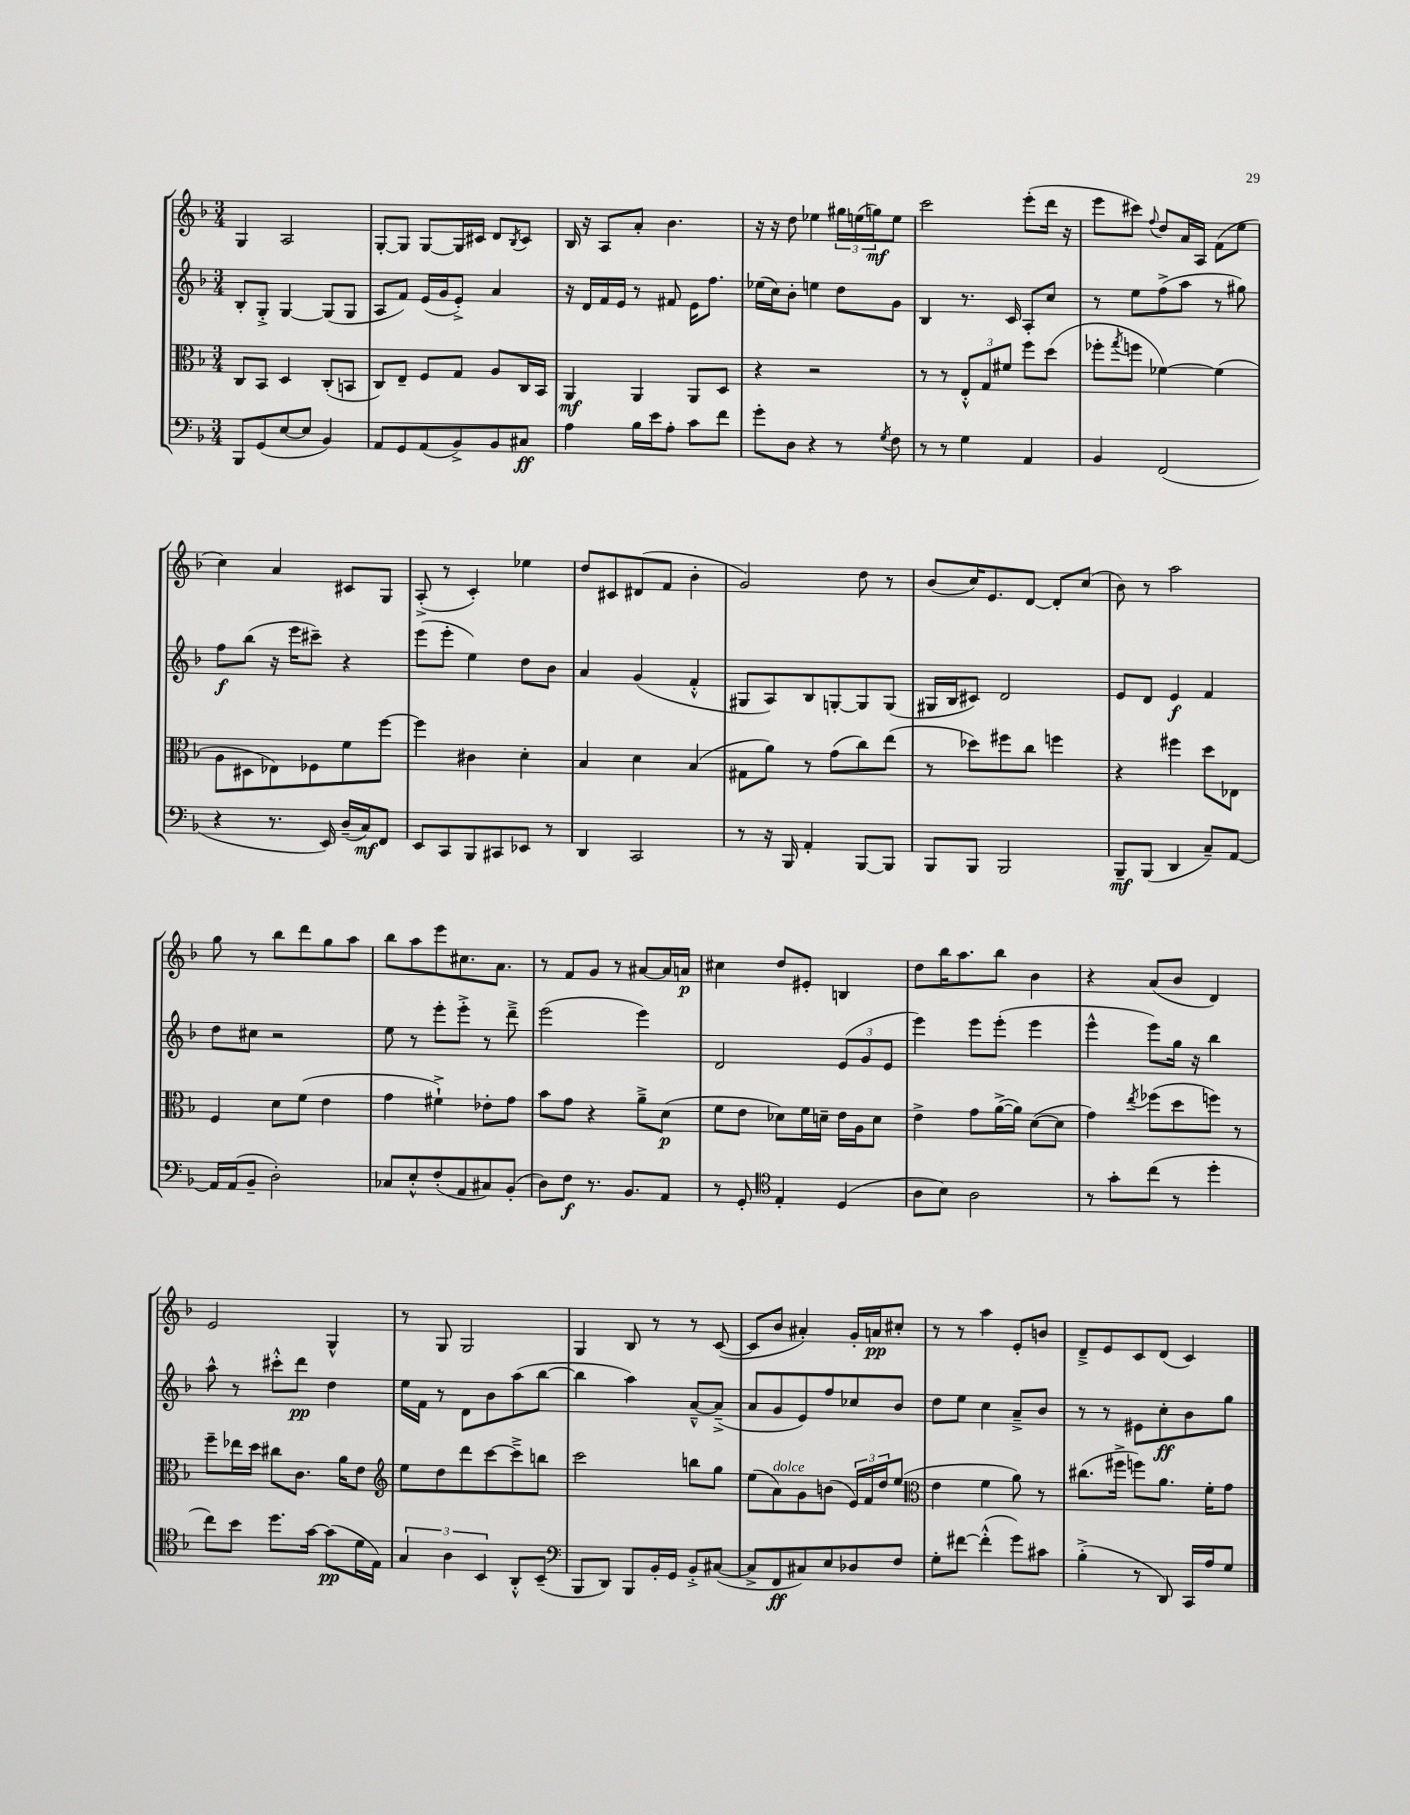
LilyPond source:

<<
\new StaffGroup <<
\new Staff = "s0" {
    \clef treble \key f \major \numericTimeSignature \time 3/4
    g4 a2 |
    g8~-. g8 g8~ g16 cis'16 d'8 \acciaccatura { bes8 } cis'8 |
    bes16 r16 a8 a'8-. bes'4. |
    r16 r16 d''8 ees''4 \tuplet 3/2 { gis''16 e''16( g''16\mf) } e''8 |
    c'''2 e'''8-.( d'''16 r16 |
    e'''8 cis'''8) \appoggiatura { f''8 } d''8 a'16 a16 f'8( e''8 |
    c''4) a'4 cis'8 g8 |
    a8-.->( r8 c'4-.) ees''4 |
    d''8 cis'8 dis'8( f'8 bes'4-. |
    g'2) d''8 r8 |
    bes'8( c''16) e'8. d'8~ d'8-. c''8( |
    bes'8) r8 a''2 |
    g''8 r8 bes''8 d'''8 g''8 a''8 |
    bes''8 a''8 e'''8 cis''8. a'8. |
    r8 f'8 g'8 r8 ais'8~ ais'16 a'16\p |
    cis''4 d''8 eis'8-. b4 |
    d''8 bes''16 a''8. bes''8 bes'4 |
    r4 a'8( bes'8 d'4) |
    e'2 g4-^ |
    r8 g8 g2 |
    g4 bes8 r8 r8 c'8~( |
    c'8 bes'8 ais'4-.) g'16-. a'16\pp cis''8-. |
    r8 r8 a''4 e'8-. b'8 |
    d'8---> e'8 c'8 d'8( c'4) \bar "|." |
}
\new Staff = "s1" {
    \clef treble \key f \major \numericTimeSignature \time 3/4
    bes8-. g8-.-> g4~ g8( g8 |
    a8 f'8) e'16( g'16 e'8-.->) a'4 |
    r16 d'16 f'16 e'16 r8 fis'8 e'16 f''8. |
    ees''16( c''16) bes'8-. e''4 d''8 g'8 |
    bes4 r8. c'16 a8-. c''8 |
    r8 e''8 f''8->( a''8 r8 gis''8) |
    f''8\f bes''8( r16 e'''16 cis'''8--) r4 |
    e'''8( e'''8-. e''4) d''8 bes'8 |
    a'4 g'4( f'4-.-^ |
    gis8 a8) bes8 g8~-. g8 g8( |
    gis16 bes16 cis'8) d'2 |
    e'8 d'8 e'4\f f'4 |
    d''8 cis''8 r2 |
    e''8 r8 e'''8-. e'''8-.-> r8 d'''8---> |
    e'''2( e'''4) |
    d'2 \tuplet 3/2 { e'8( g'8 e'8 } |
    e'''4) e'''8 e'''8-.( e'''4 |
    e'''4-^ e'''8) g''16 r16 bes''4 |
    a''8-^ r8 cis'''8-.-^ d'''8\pp d''4 |
    e''16 f'16 r8 d'8 bes'8 a''8( bes''8~ |
    bes''4 a''4) a'8~---^ a'8--->( |
    a'8 g'8 e'8) f''8 ces''8 bes'8 |
    d''8 e''8 c''4 a'8---> bes'8 |
    r8 r8 eis'8 c''8-.\ff bes'8 g''8 \bar "|." |
}
\new Staff = "s2" {
    \clef alto \key f \major \numericTimeSignature \time 3/4
    c8 bes,8 d4 c8-.( b,8 |
    c8) e8-- f8 g8 a8 c16 bes,16 |
    a,4\mf a,4 a,8 d8 |
    r4 r2 |
    r8 r8 \tuplet 3/2 { e8-.-^ g8 fis'8 } f''8 d''8( |
    fes''8-. \acciaccatura { g''8 } f''8 fes'4~) fes'4( |
    a8 dis8 ees8) fes8 f'8 f''8~ |
    f''4 cis'4 d'4-. |
    bes4 d'4 bes4( |
    gis8 a'8) r8 g'8( c''8) e''8( |
    r8 des''8) fis''8 c''8 f''4 |
    r4 fis''4 d''8 ees8 |
    f4 d'8 f'8( e'4 |
    g'4 fis'4-!->) ees'8-. g'8 |
    bes'8 g'8 r4 a'8---> d'8\p( |
    f'8 e'8 des'8) f'16 d'16-- e'16 a16 d'8 |
    e'4-> g'8 a'16~->( a'16) d'8~( d'8 |
    g'4) \acciaccatura { e''8 } fes''8( d''8 f''8) r8 |
    f''8-- ees''16 d''16 cis''8 c'8. a'16 e'8 |
    \clef treble e''8 d''8 d'''8 c'''8~ c'''8---> b''8 |
    c'''2 b''8 g''8 |
    e''8( a'8^\markup { \italic "dolce" }) g'8 b'8( \tuplet 3/2 { e'16) f'16 d''16 } e''8( |
    \clef alto e'4 f'4 a'8) r8 |
    cis''8.( fis''16-> f''8) a'8. f'16-. g'8 \bar "|." |
}
\new Staff = "s3" {
    \clef bass \key f \major \numericTimeSignature \time 3/4
    bes,,8 g,8( e8~ e8 bes,4) |
    a,8 g,8 a,8( bes,8->) bes,8 cis8\ff |
    a4 bes16 e'16 a8-. c'8 f'8 |
    g'8-. d8 r4 r8 \acciaccatura { g8 } f8 |
    r8 r8 g4 a,4 |
    bes,4 f,2( |
    r4 r8. e,16) d16--( c16\mf) f,8 |
    e,8 c,8 bes,,8 cis,8 ees,8 r8 |
    d,4 c,2 |
    r8 r16 bes,,16 a,4-. bes,,8~ bes,,8 |
    bes,,8 bes,,8 bes,,2 |
    bes,,8--\mf bes,,8( d,4 c8--) a,8~ |
    a,16 a,16( bes,8-- d2-.) |
    ces8 e8-.-^ f8-.( a,8 cis8) bes,8-.( |
    d8) f8\f r8. bes,8. a,8 |
    r8 g,8-. \clef tenor e4-. d4( |
    a8 bes8) a2 |
    r8 g'8-. c''8( r8 d''4-. |
    c''8) bes'8 d''8. g'16~ g'8\pp( d'16 e16) |
    \tuplet 3/2 { g4 a4 bes,4 } a,8-.-^ bes,8--( |
    \clef bass bes,,8 d,8) bes,,8 bes,16-. g,16 bes,8-.-> cis8~( |
    cis8-> f,8\ff cis8) e8 des8 f8 |
    g8-. fis'8~ fis'4-.-^( g'8) cis'8 |
    bes4-.->( r8 d,8) c,16 a16 g8 \bar "|." |
}
>>
>>
\layout { \context { \Score \remove "Bar_number_engraver" } }
